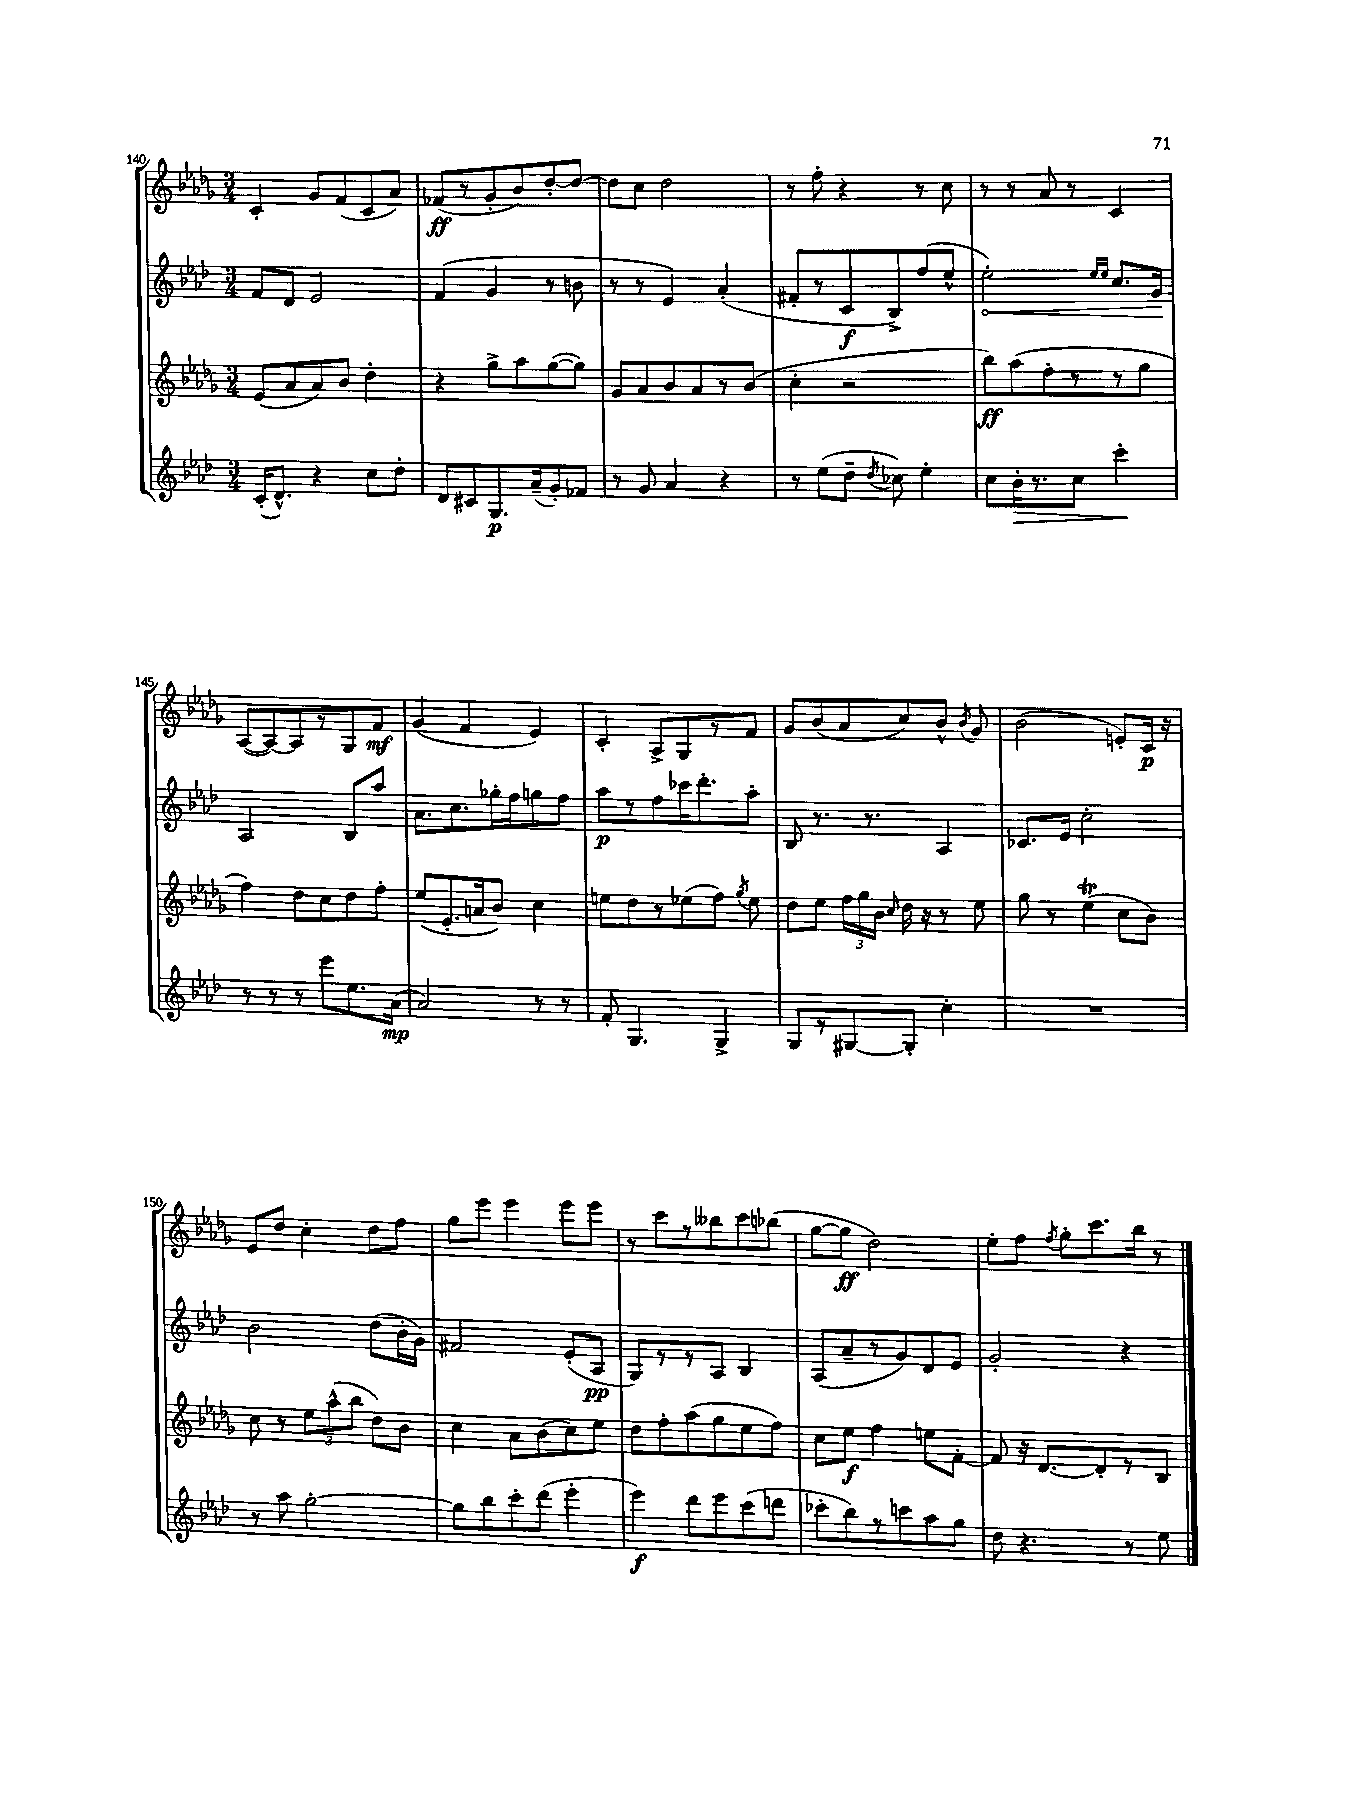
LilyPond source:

<<
\new StaffGroup <<
\new Staff = "s0" {
    \clef treble \key des \major \numericTimeSignature \time 3/4
    \autoBeamOff c'4-. ges'8[ f'8( c'8 aes'8]) |
    fes'8[\ff( r8 ges'8-. bes'8) des''8~-. des''8]~ |
    des''8[ c''8] des''2 |
    r8 f''8-. r4 r8 c''8 |
    r8 r8 aes'8 r8 c'4 |
    aes8[~( aes8~) aes8 r8 ges8 f'8]\mf |
    ges'4( f'4 ees'4) |
    c'4-. aes8[-> ges8 r8 f'8] |
    ges'8[ bes'8( aes'8 c''8) bes'8]-^ \acciaccatura { bes'8 } ges'8 |
    bes'2( e'8[-.) c'16]\p r16 |
    ees'8[ des''8] c''4-. des''8[ f''8] |
    ges''8[ ees'''8] ees'''4 ees'''8[ ees'''8] |
    r8 c'''8[ r8 beses''8 c'''8 bes''8]( |
    ges''8[~ ges''8]\ff des''2) |
    ees''8[-. f''8] \acciaccatura { f''8 } ges''8[-. c'''8. bes''16] r8 \bar "|." |
}
\new Staff = "s1" {
    \clef treble \key aes \major \numericTimeSignature \time 3/4
    \autoBeamOff f'8[ des'8] ees'2 |
    f'4( g'4 r8 b'8 |
    r8 r8 ees'4) aes'4-.( |
    fis'8[-. r8 c'8\f bes8->) f''8( ees''8]-^ |
    \once \override Hairpin.circled-tip = ##t ees''2-.\<) \grace { ees''16[ ees''16] } c''8.[ g'16]\! |
    aes2 bes8[ aes''8] |
    aes'8.[ c''8. ges''16-. f''16 g''8 f''8] |
    aes''8[\p r8 f''8 ces'''16 des'''8.-. aes''8]-. |
    bes8 r8. r8. aes4 |
    ces'8.[ ees'16] c''2-. |
    bes'2 des''8[( bes'16-. g'16]) |
    fis'2 ees'8[-.( aes8]\pp |
    g8[) r8 r8 aes8] bes4 |
    aes8[( aes'8-- r8 g'8) des'8 ees'8] |
    g'2-. r4 \bar "|." |
}
\new Staff = "s2" {
    \clef treble \key des \major \numericTimeSignature \time 3/4
    \autoBeamOff ees'8[( aes'8 aes'8) bes'8] des''4-. |
    r4 ges''8[-> aes''8 ges''8~( ges''8]) |
    ges'8[ aes'8 bes'8 aes'8 r8 bes'8]( |
    c''4-. r2 |
    bes''8[\ff) aes''8( f''8-. r8 r8 ges''8] |
    f''4) des''8[ c''8 des''8 f''8]-. |
    ees''8[( ees'8.-. a'16 bes'8]) c''4 |
    e''8[ des''8 r8 ees''8( f''8]) \acciaccatura { ges''8 } ees''8 |
    des''8[ ees''8] \tuplet 3/2 { f''16[ ges''16 bes'16] } \grace { c''16 } des''16 r16 r8 ees''8 |
    ges''8 r8 ees''4\trill( c''8[ bes'8]) |
    c''8 r8 \tuplet 3/2 { ees''8[ aes''8-^( bes''8] } des''8[) bes'8] |
    c''4 aes'8[ bes'8( c''8) ees''8] |
    des''8[ f''8-. aes''8( ges''8 ees''8 f''8]) |
    c''8[ ees''8]\f f''4 e''8[ f'8]~-. |
    f'8 r16 des'8.[~ des'8-. r8 bes8] \bar "|." |
}
\new Staff = "s3" {
    \clef treble \key aes \major \numericTimeSignature \time 3/4
    \autoBeamOff c'16[-.( des'8.]-^) r4 c''8[ des''8]-. |
    des'8[ cis'8 g8.\p aes'16--( g'8-.) fes'8] |
    r8 g'8 aes'4 r4 |
    r8 ees''8[( des''8]-- \acciaccatura { des''8 } ces''8) ees''4-. |
    c''8[ bes'16-.\> r8. c''8] c'''4-.\! |
    r8 r8 r8 ees'''8[ ees''8. aes'16]\mp( |
    aes'2) r8 r8 |
    f'8-. g4. g4-> |
    g8[ r8 gis8~ gis8]-. c''4-. |
    R2. |
    r8 aes''8 g''2~-. |
    g''8[ bes''8 c'''8-. des'''8]( ees'''4-. |
    ees'''4\f) des'''8[ ees'''8 c'''8( d'''8] |
    ces'''8[-. bes''8) r8 c'''8 aes''8 g''8] |
    des''8 r4. r8 ees''8 \bar "|." |
}
>>
>>
\layout { \context { \Score currentBarNumber = #140 } }
